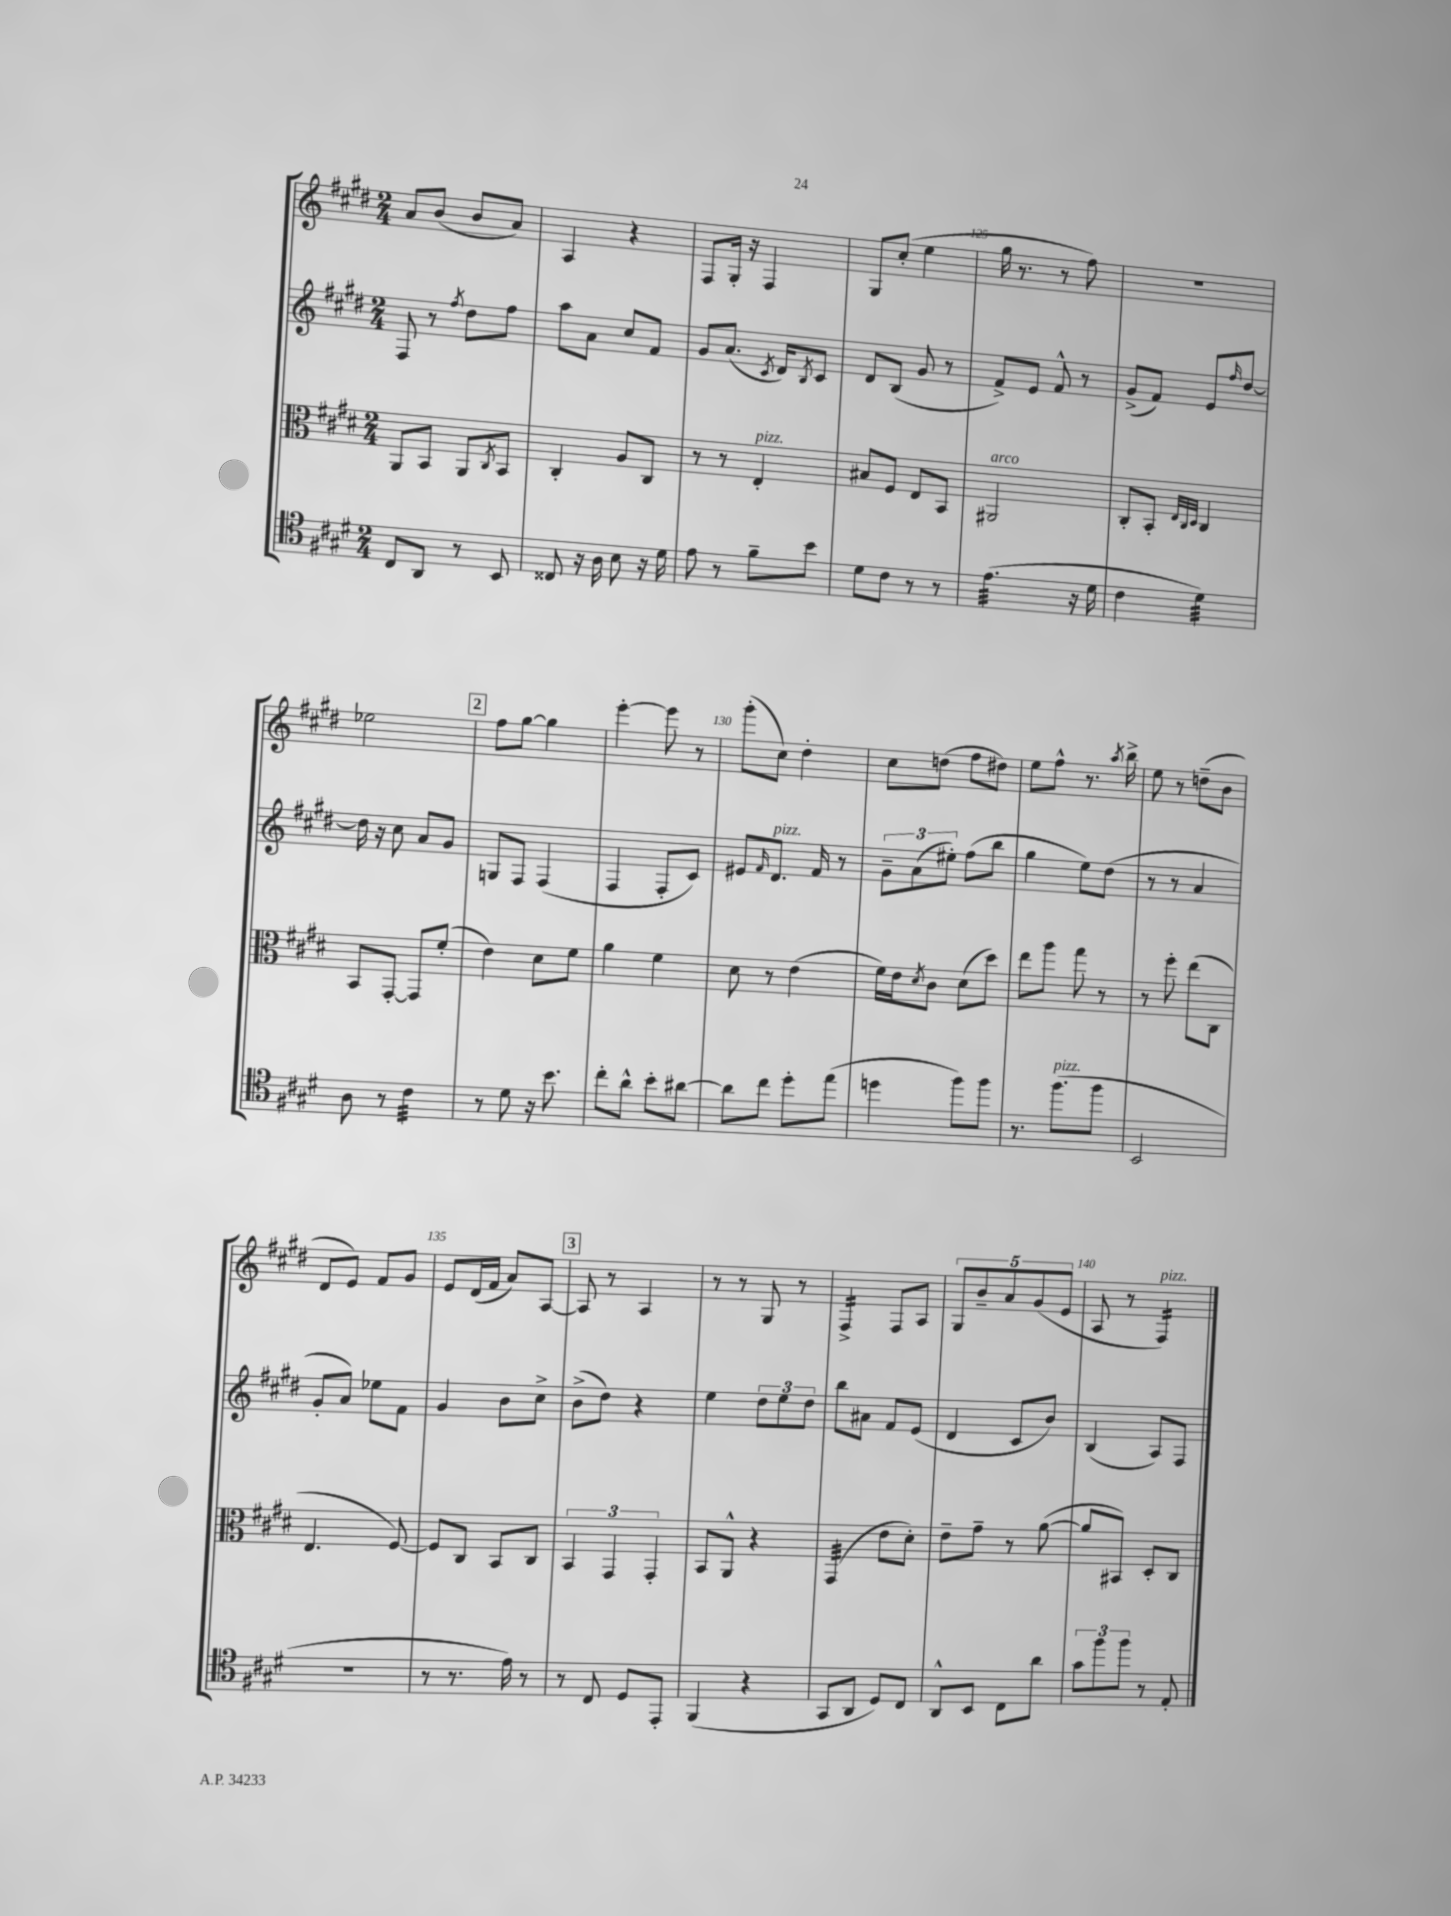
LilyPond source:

<<
\new StaffGroup <<
\new Staff = "s0" {
    \clef treble \key e \major \numericTimeSignature \time 2/4
    a'8 b'8( b'8 a'8) |
    a4 r4 |
    fis8 gis16-. r16 fis4 |
    gis8 cis''8-.( e''4 |
    gis''16 r8. r8 fis''8) |
    r2 |
    ees''2 |
    \mark \markup { \box "2" } fis''8 gis''8~ gis''4 |
    e'''4~-. e'''8 r8 |
    gis'''8-.( cis''8) dis''4-. |
    cis''8 d''8( fis''8 dis''8) |
    e''8 fis''8-^ r8. \acciaccatura { a''8 } b''16-> |
    e''8 r8 d''8--( b'8 |
    dis'8 e'8) fis'8 gis'8 |
    e'8 dis'16( fis'16 a'8) a8~ |
    \mark \markup { \box "3" } a8 r8 a4 |
    r8 r8 gis8 r8 |
    fis4:16-> fis8 a8 |
    \tuplet 5/4 { gis8 b'8-- a'8 gis'8( e'8 } |
    a8 r8 fis4:16^\markup { \italic "pizz." }) \bar "|." |
}
\new Staff = "s1" {
    \clef treble \key e \major \numericTimeSignature \time 2/4
    fis8 r8 \acciaccatura { fis''8 } dis''8 fis''8 |
    a''8 a'8 cis''8 fis'8 |
    gis'8 a'8.( \acciaccatura { cis'8 } dis'16) \acciaccatura { b8 } cis'8 |
    dis'8 b8( gis'8 r8 |
    fis'8->) e'8 fis'8-^ r8 |
    gis'8->( fis'8) e'8 \grace { fis''16 } dis''8~ |
    dis''16 r16 cis''8 a'8 gis'8 |
    \mark \markup { \box "2" } g8 fis8 fis4( |
    fis4 fis8-. cis'8) |
    eis'8 \grace { fis'16 } dis'8.^\markup { \italic "pizz." } fis'16 r8 |
    \tuplet 3/2 { gis'8-- a'8( eis''8-.) } fis''8( b''8 |
    gis''4 e''8) dis''8( |
    r8 r8 a'4 |
    gis'8-. a'8) ees''8 fis'8 |
    gis'4 b'8 cis''8-> |
    \mark \markup { \box "3" } b'8->( dis''8) r4 |
    e''4 \tuplet 3/2 { dis''8 e''8 dis''8 } |
    b''8 ais'8 fis'8 e'8( |
    dis'4 cis'8 b'8) |
    b4( a8) fis8 \bar "|." |
}
\new Staff = "s2" {
    \clef alto \key e \major \numericTimeSignature \time 2/4
    a,8 b,8 a,8 \acciaccatura { cis8 } b,8 |
    cis4-. a8 cis8 |
    r8 r8 e4-.^\markup { \italic "pizz." } |
    bis8 fis8 e8 b,8 |
    ais,2^\markup { \italic "arco" } |
    cis8-. b,8-. \grace { e32 cis32 dis32 } cis4 |
    b,8 gis,8~-. gis,8 fis'8-.( |
    \mark \markup { \box "2" } e'4) dis'8 fis'8 |
    a'4 fis'4 |
    dis'8 r8 e'4( |
    fis'16) e'16 \acciaccatura { dis'8 } cis'8 dis'8( dis''8) |
    e''8 a''8 gis''8 r8 |
    r8 fis''8-. e''8( cis8 |
    e4. fis8~) |
    fis8 cis8 b,8 cis8 |
    \mark \markup { \box "3" } \tuplet 3/2 { b,4 gis,4 gis,4-. } |
    b,8 a,8-^ r4 |
    gis,4:32( e'8 dis'8-.) |
    e'8-- gis'8-- r8 a'8~( |
    a'8 bis,8) dis8-. cis8 \bar "|." |
}
\new Staff = "s3" {
    \clef tenor \key e \major \numericTimeSignature \time 2/4
    cis8 a,8 r8 b,8 |
    cisis8 r16 a16 b8 r16 dis'16 |
    e'8 r8 fis'8-- b'8 |
    dis'8 cis'8 r8 r8 |
    e'4.:32( r16 dis'16 |
    cis'4 dis'4:32) |
    a8 r8 cis'4:32 |
    \mark \markup { \box "2" } r8 dis'8 r16 b'8. |
    cis''8-. a'8-^ b'8-. ais'8~ |
    ais'8 cis''8 dis''8-. e''8( |
    d''4 fis''8) fis''8 |
    r8. fis''8.^\markup { \italic "pizz." }( fis''8 |
    b,2 |
    r2 |
    r8 r8. e'16) r8 |
    \mark \markup { \box "3" } r8 cis8 dis8 e,8-. |
    fis,4( r4 |
    gis,8 a,8 dis8) cis8 |
    a,8-^ b,8 cis8 a'8 |
    \tuplet 3/2 { gis'8 fis''8 fis''8 } r8 e8-. \bar "|." |
}
>>
>>
\layout { \context { \Score currentBarNumber = #121 \override BarNumber.break-visibility = ##(#f #t #t) barNumberVisibility = #(every-nth-bar-number-visible 5) } }
